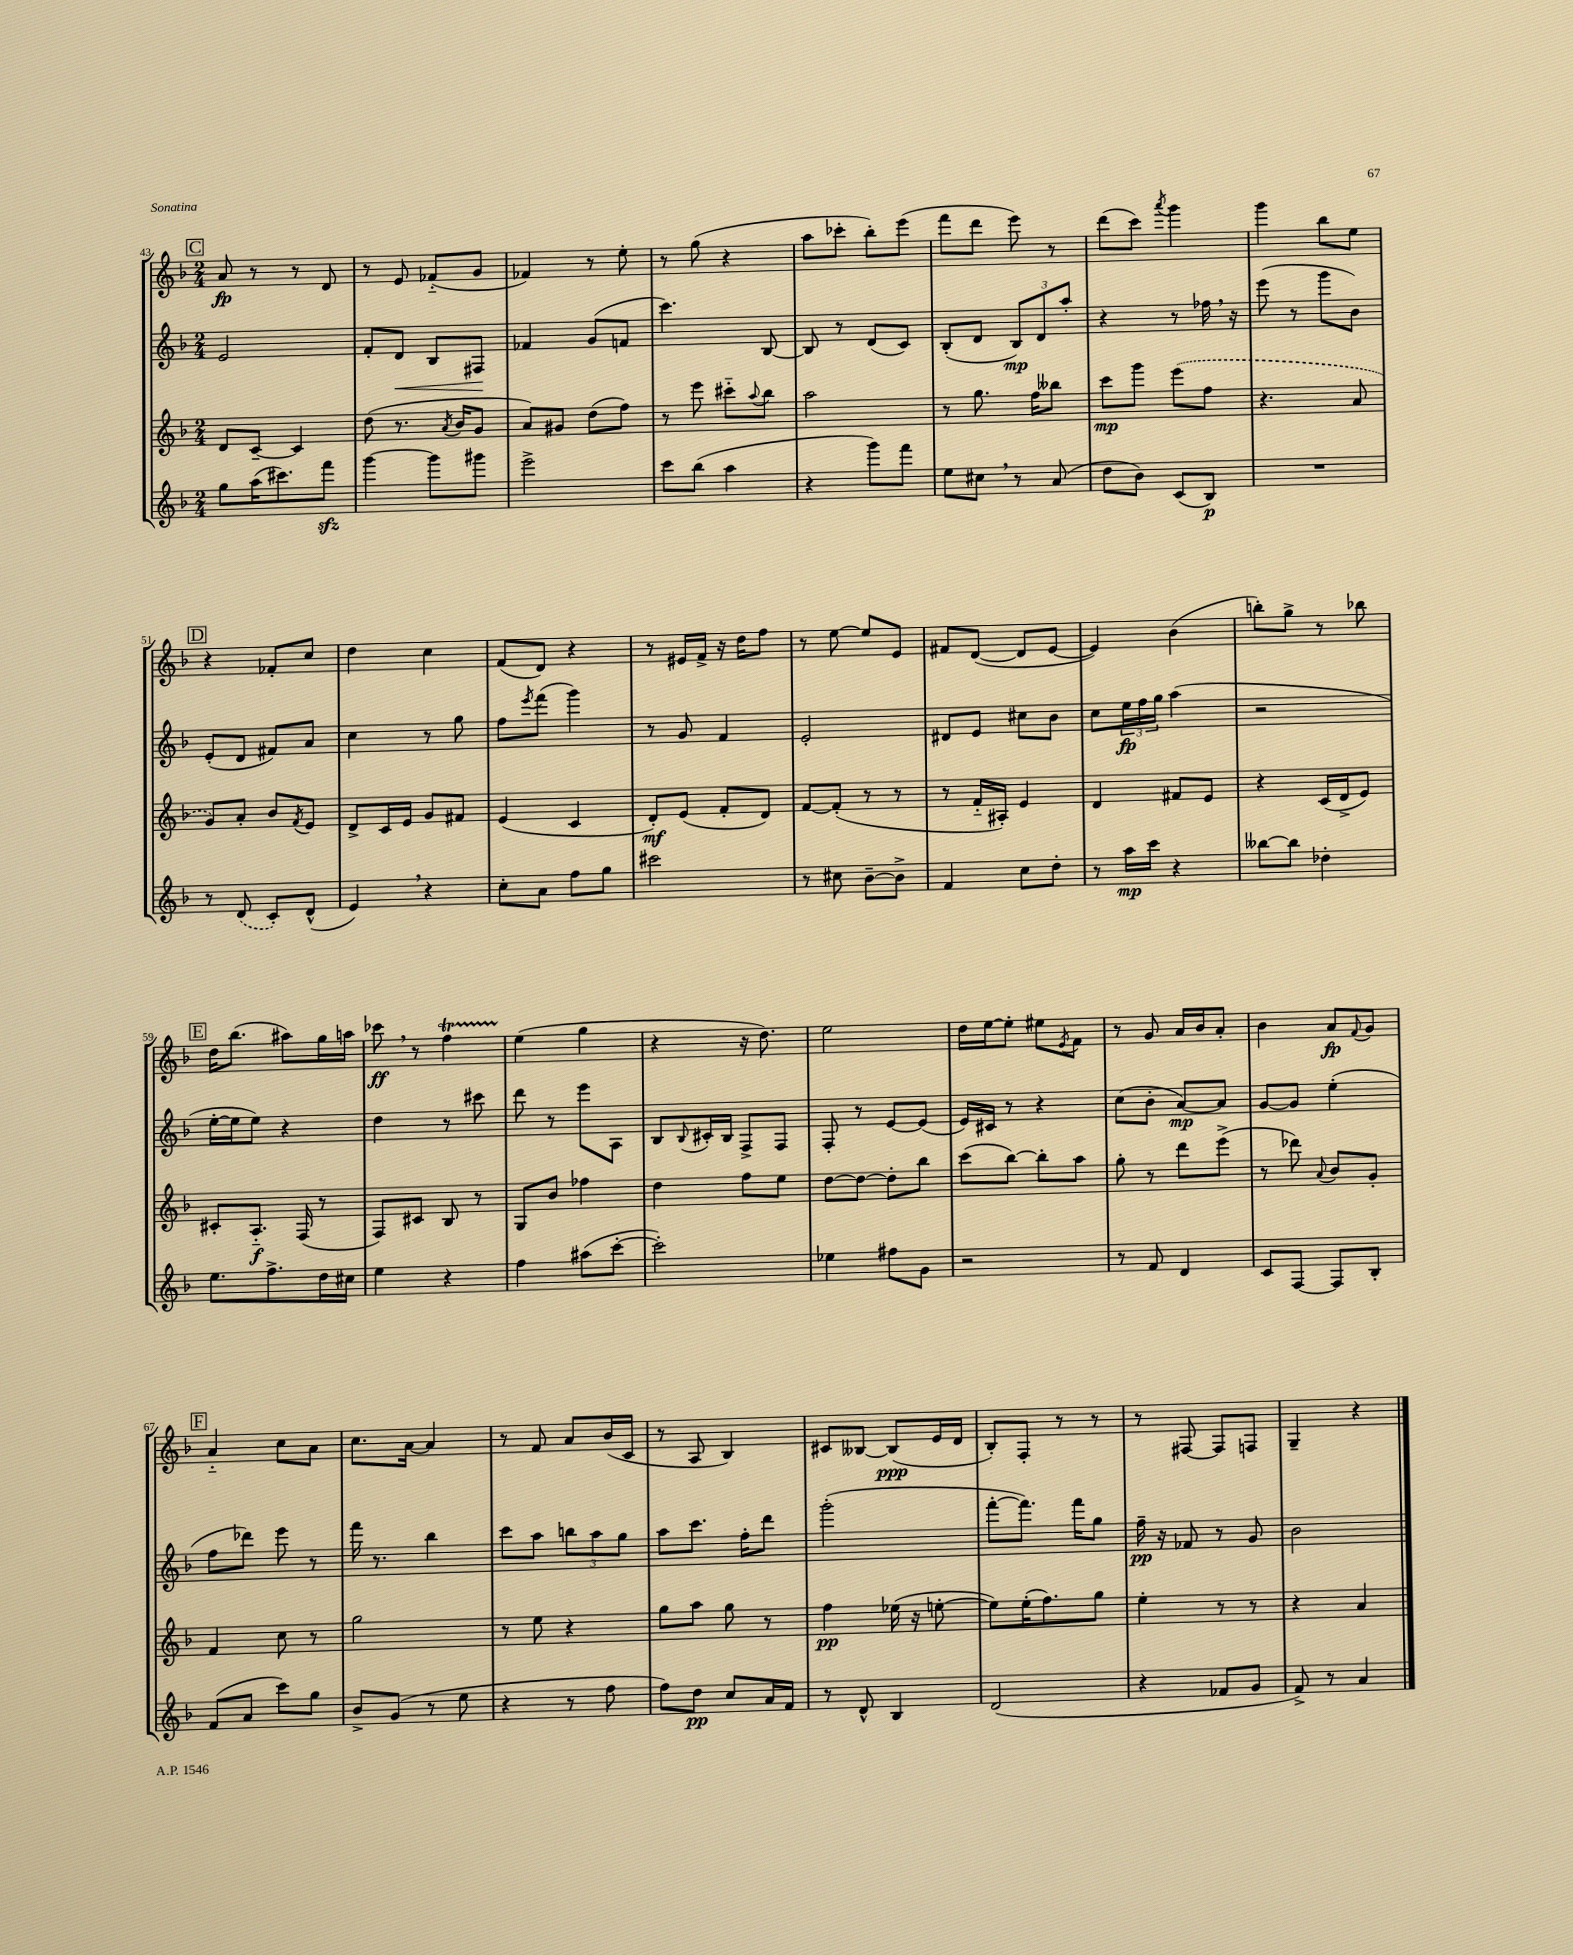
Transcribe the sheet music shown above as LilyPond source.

<<
\new StaffGroup <<
\new Staff = "s0" {
    \clef treble \key f \major \numericTimeSignature \time 2/4
    \mark \markup { \box "C" } a'8\fp r8 r8 d'8 |
    r8 e'8 fes'8-_( g'8 |
    fes'4) r8 e''8-. |
    r8 g''8( r4 |
    a''8 ces'''8-. bes''8-.) e'''8( |
    f'''8 d'''8 e'''8) r8 |
    d'''8( c'''8) \acciaccatura { a'''8 } g'''4 |
    g'''4 bes''8 e''8 |
    \mark \markup { \box "D" } r4 fes'8-. c''8 |
    d''4 c''4 |
    f'8( d'8) r4 |
    r8 eis'16 f'16-> r16 d''16 f''8 |
    r8 e''8~ e''8 e'8 |
    fis'8 d'8~( d'8 e'8~ |
    e'4) bes'4( |
    b''8-.) g''8-> r8 bes''8 |
    \mark \markup { \box "E" } d''16 bes''8.( ais''8) g''16 a''16 |
    ces'''8\ff \breathe r8 f''4\startTrillSpan |
    e''4\stopTrillSpan( g''4 |
    r4 r16 d''8.) |
    e''2 |
    d''16 e''16~ e''8-. eis''8 \acciaccatura { e'8 } f'8 |
    r8 g'8 a'16 bes'16 a'8-. |
    bes'4 a'8\fp \appoggiatura { f'8 } g'8 |
    \mark \markup { \box "F" } a'4-_ c''8 a'8 |
    c''8. a'16~ a'4 |
    r8 f'8 a'8 bes'16( c'16 |
    r8 a8 bes4) |
    cis'8 beses8~ beses8\ppp( e'16 d'16 |
    bes8-.) f8-. r8 r8 |
    r8 fis8~ fis8 f8 |
    g4-- r4 \bar "|." |
}
\new Staff = "s1" {
    \clef treble \key f \major \numericTimeSignature \time 2/4
    \mark \markup { \box "C" } e'2 |
    f'8-. d'8\< bes8 fis8\! |
    fes'4 g'8( f'8 |
    c'''4.) bes8~ |
    bes8 r8 d'8( c'8) |
    bes8-.( d'8 \tuplet 3/2 { bes8\mp) d'8 a''8-. } |
    r4 r8 fes''16 \breathe r16 |
    e'''8( r8 g'''8 bes'8) |
    \mark \markup { \box "D" } e'8-.( d'8 fis'8) a'8 |
    c''4 r8 g''8 |
    f''8 \acciaccatura { e'''8 } f'''8( g'''4) |
    r8 g'8 f'4 |
    e'2-. |
    dis'8 e'8 cis''8 bes'8 |
    c''8 \tuplet 3/2 { e''16\fp f''16 g''16 } a''4( |
    r2 |
    \mark \markup { \box "E" } e''16~-. e''16 e''8) r4 |
    d''4 r8 cis'''8 |
    d'''8 r8 e'''8 a8 |
    bes8 \appoggiatura { bes8 } cis'16-. bes16 f8-> f8 |
    f8-. r8 e'8~ e'8( |
    e'16) cis'16 r8 r4 |
    c''8( bes'8-. a'8~\mp) a'8 |
    g'8~ g'8 e''4-.( |
    \mark \markup { \box "F" } f''8 des'''8) e'''8 r8 |
    f'''16 r8. bes''4 |
    c'''8 a''8 \tuplet 3/2 { b''8 a''8 g''8 } |
    a''8 c'''8. f''16-. d'''8 |
    g'''2-.( |
    f'''8~-. f'''8.) f'''16 g''8 |
    f''16--\pp r16 fes'8 r8 g'8 |
    bes'2 \bar "|." |
}
\new Staff = "s2" {
    \clef treble \key f \major \numericTimeSignature \time 2/4
    \mark \markup { \box "C" } d'8 c'8~-- c'4 |
    d''8( r8. \acciaccatura { a'8 } bes'16 g'8 |
    a'8) gis'8 d''8( f''8) |
    r8 e'''8 cis'''8-_ \appoggiatura { a''8 } bes''8 |
    a''2 |
    r8 g''8. f''16 beses''8 |
    c'''8\mp g'''8 \once \slurDashed e'''8( f''8 |
    r4. a'8 |
    \mark \markup { \box "D" } g'8) a'8-. bes'8 \acciaccatura { f'8 } e'8 |
    d'8-> c'16 e'16 g'8 fis'8 |
    e'4( c'4 |
    d'8-.\mf) e'8( f'8-. d'8) |
    f'8~ f'8-.( r8 r8 |
    r8 f'16-_ ais16-.) e'4 |
    d'4 fis'8 e'8 |
    r4 c'16( d'16-> e'8) |
    \mark \markup { \box "E" } cis'8-. a8.-_\f f16( r8 |
    f8) cis'8 bes8 r8 |
    g8 bes'8 fes''4 |
    d''4 f''8 e''8 |
    d''8~ d''8~ d''8-. bes''8 |
    c'''8( bes''8~) bes''8-. a''8 |
    g''8-. r8 d'''8 e'''8->( |
    r8 des'''8) \appoggiatura { a'8 } bes'8 g'8-. |
    \mark \markup { \box "F" } f'4 c''8 r8 |
    g''2 |
    r8 e''8 r4 |
    g''8 a''8 g''8 r8 |
    f''4\pp ees''16( r16 e''8~-. |
    e''8) e''16-.( f''8.) g''8 |
    e''4-. r8 r8 |
    r4 a'4 \bar "|." |
}
\new Staff = "s3" {
    \clef treble \key f \major \numericTimeSignature \time 2/4
    \mark \markup { \box "C" } g''8 a''16( cis'''8.) f'''8\sfz |
    g'''4~ g'''8 gis'''8 |
    e'''2-> |
    c'''8 bes''8( a''4 |
    r4 g'''8) f'''8 |
    e''8 cis''8 \breathe r8 a'8( |
    d''8 bes'8) c'8( bes8\p) |
    R2 |
    \mark \markup { \box "D" } r8 \once \slurDashed d'8( c'8-.) d'8-^( |
    e'4) \breathe r4 |
    c''8-. a'8 f''8 g''8 |
    cis'''2 |
    r8 cis''8 bes'8~-- bes'8-> |
    f'4 c''8 d''8-. |
    r8 a''16\mp c'''16 r4 |
    beses''8~ beses''8 des''4-. |
    \mark \markup { \box "E" } e''8. f''8.-> d''16 cis''16 |
    e''4 r4 |
    f''4 ais''8( c'''8~-. |
    c'''2-.) |
    ees''4 fis''8 g'8 |
    r2 |
    r8 f'8 d'4 |
    c'8 f8~ f8 bes8-. |
    \mark \markup { \box "F" } f'8( a'8 c'''8) g''8 |
    bes'8-> g'8( r8 e''8 |
    r4 r8 f''8 |
    f''8) d''8\pp c''8 a'16 f'16 |
    r8 d'8-^ bes4 |
    d'2( |
    r4 fes'8 g'8 |
    f'8->) r8 a'4 \bar "|." |
}
>>
>>
\layout { \context { \Score currentBarNumber = #43 } }
